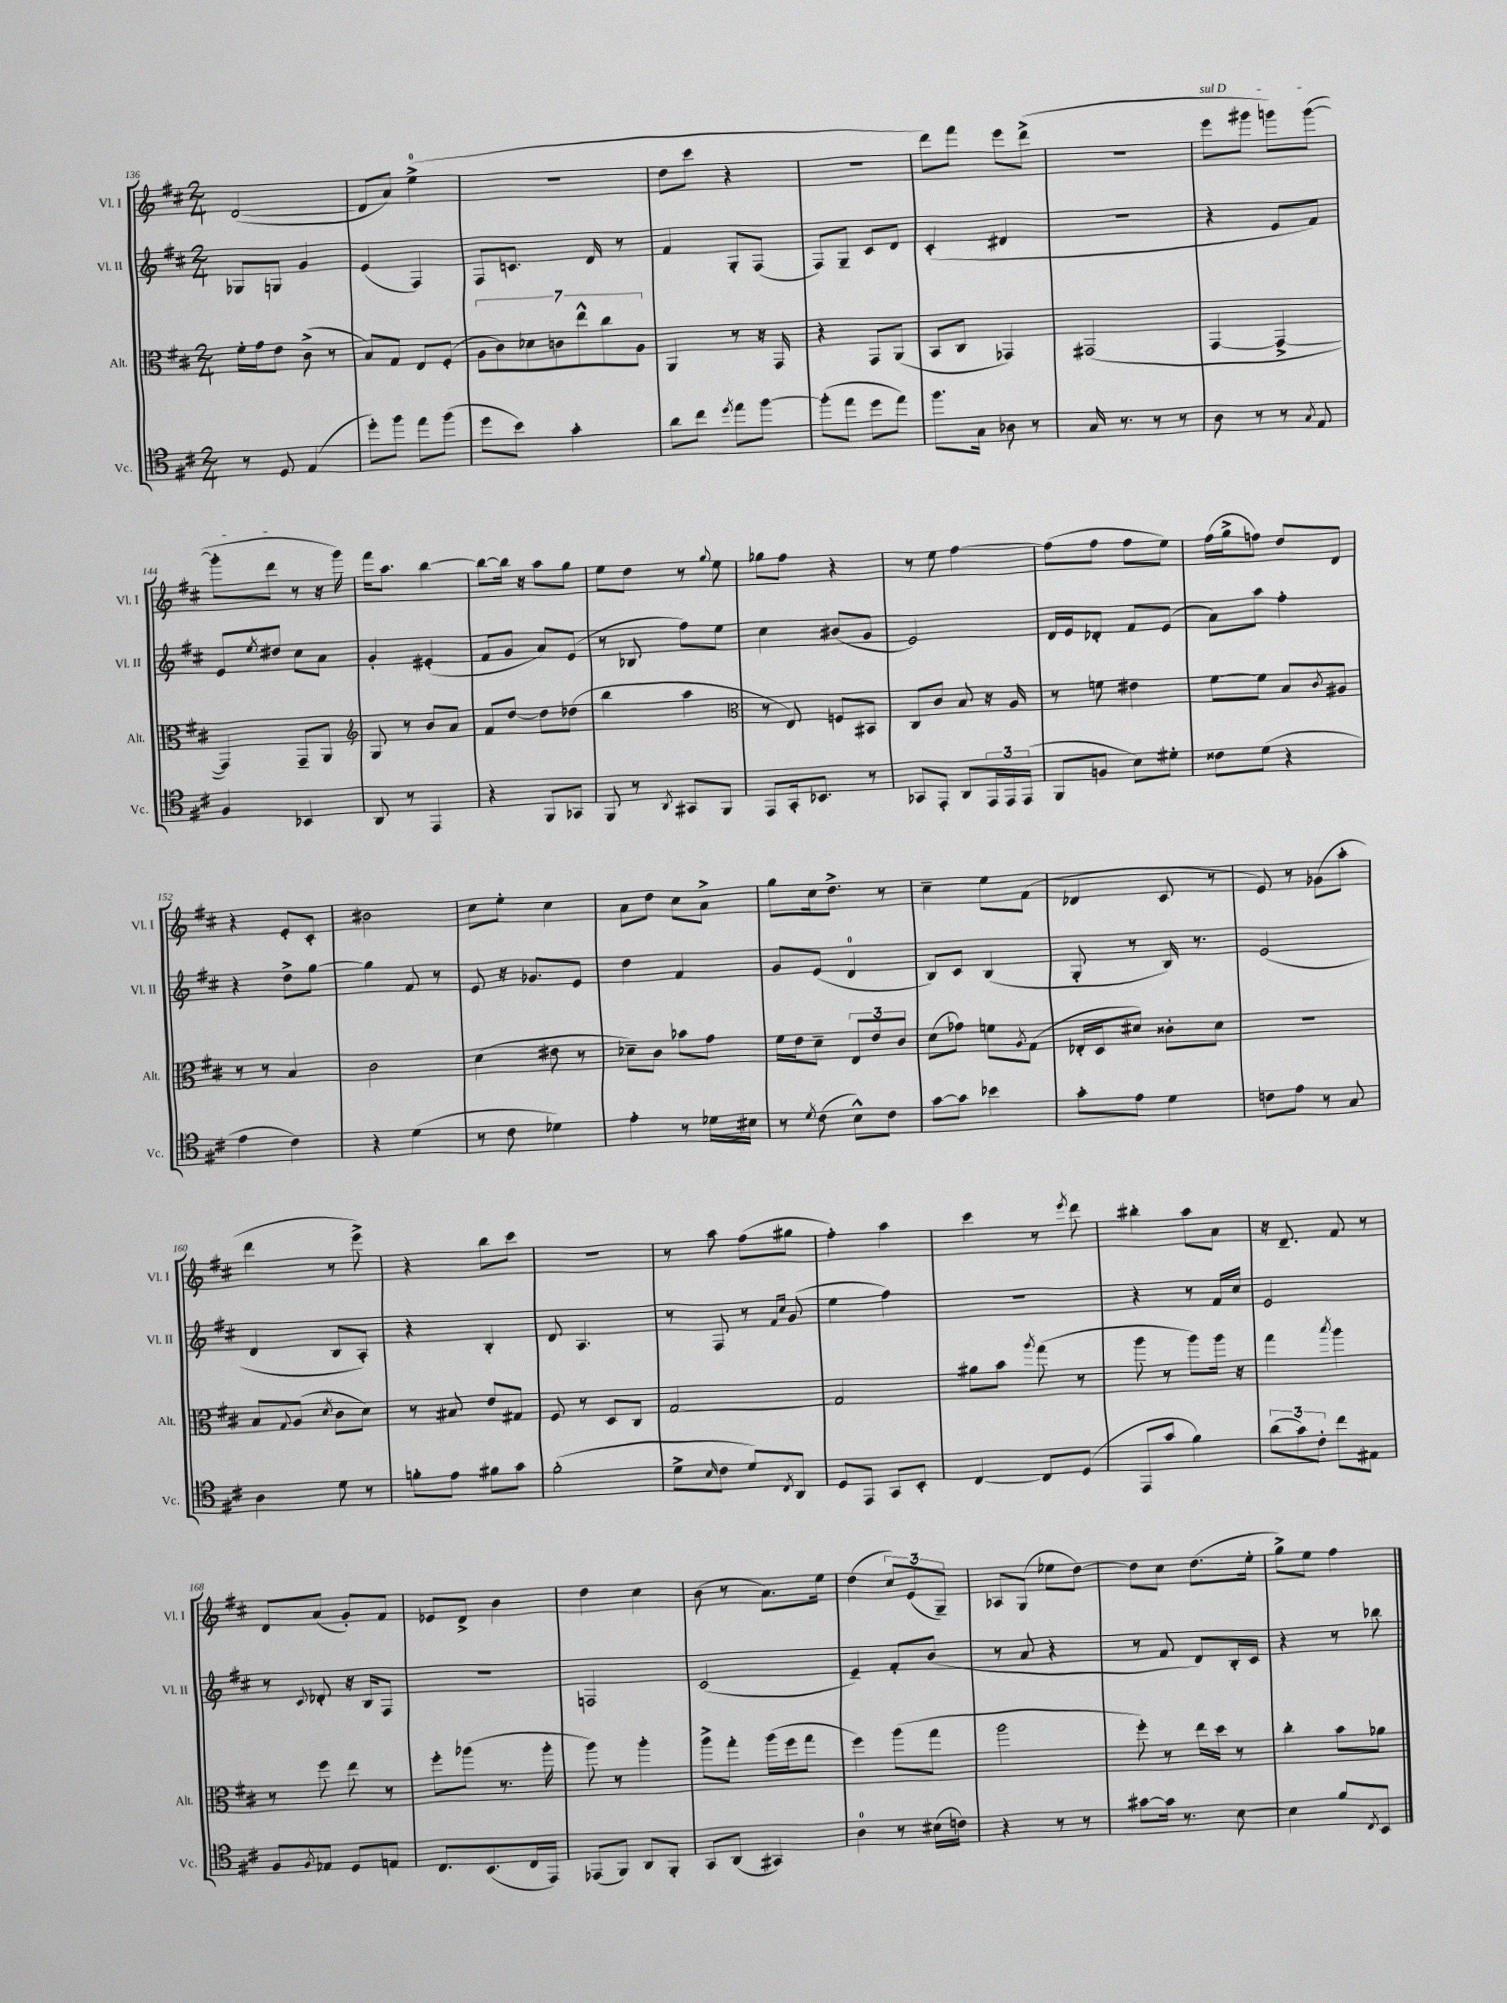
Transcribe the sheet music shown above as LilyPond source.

<<
\new StaffGroup <<
\new Staff = "s0" \with { instrumentName = "Vl. I" shortInstrumentName = "Vl. I" } {
    \clef treble \key d \major \numericTimeSignature \time 2/4
    d'2~( |
    d'8 a'8) e''4-0->( |
    r2 |
    d''8 cis'''8 r4 |
    R2 |
    d'''8) fis'''8 e'''8 d'''8->( |
    R2 |
    \once \override TextSpanner.bound-details.left.text = \markup { \italic "sul D" } e'''8\startTextSpan gis'''8 g'''8) g'''8~( |
    g'''8-. d'''8\stopTextSpan r8 r16 g'''16) |
    fis'''16 a''8. b''4~ |
    b''8~ b''16 r16 a''8 g''8 |
    e''8 d''8 r8 \appoggiatura { g''8 } e''8 |
    ges''8 fis''8 r4 |
    r8 e''8 fis''4~ |
    fis''8( fis''8 fis''8 e''8) |
    fis''16( g''16-> f''8) d''8 d'8 |
    r4 e'8-. cis'8-. |
    bis'2 |
    cis''8 e''8-. cis''4 |
    a'8 d''8 cis''8 a'8-> |
    g''8 cis''16 d''8.-> r8 |
    cis''4-- e''8 fis'8( |
    des'4 cis'8 r8 |
    e'8) r8 ges'8( a''8-. |
    d'''4 r8 e'''8->) |
    r4 b''8 cis'''8 |
    R2 |
    r8 a''8 fis''8( gis''8 |
    fis''4-.) a''4 |
    cis'''4 r8 \acciaccatura { e'''8 } d'''8 |
    bis''4-. a''8 a'8 |
    r16 d'8.-- fis'8 r8 |
    d'8 a'8( g'8-.) fis'8 |
    ees'8 d'8-> b'4 |
    d''4 cis''4 |
    b'8( r8 a'8.) e''16 |
    d''4( \tuplet 3/2 { cis''8) e'8( g8--) } |
    aes8 g8( ees''8 d''8~) |
    d''8 cis''8 d''8.( e''16-. |
    g''8->) e''8 fis''4 \bar "|." |
}
\new Staff = "s1" \with { instrumentName = "Vl. II" shortInstrumentName = "Vl. II" } {
    \clef treble \key d \major \numericTimeSignature \time 2/4
    ges8 g8 g'4 |
    e'4( fis4) |
    fis8 c'8. d'16 r8 |
    fis'4 g8-. fis8( |
    fis8) g8-- cis'8 d'8 |
    cis'4-.( dis'4 |
    r2 |
    r4 e'8 fis'8) |
    e'8 \acciaccatura { e''8 } dis''8 cis''8 a'8 |
    g'4-. eis'4-.( |
    fis'8 g'8 a'8) e'8( |
    r8 bes8 fis''8) e''8 |
    cis''4 bis'8( g'8 |
    e'2) |
    d'16 e'16 des'8-. fis'8 e'8( |
    a'8) a''8 fis''4-. |
    r4 d''8-> g''8~ |
    g''4 fis'8 r8 |
    e'8 r16 ges'8. e'8 |
    d''4 fis'4 |
    g'8 e'8( d'4-0 |
    b8) cis'8 b4( |
    g8-. r8 b16) r8. |
    e'2( |
    d'4 b8 a8-.) |
    r4 b4-. |
    d'8 a4. |
    r8 fis8 r8 \grace { fis'16 cis''16 } g'8( |
    e''4 fis''4) |
    r2 |
    r4 r8 fis'16 cis''16 |
    e'2 |
    r8 \appoggiatura { cis'8 } des'8-. r16 b16 fis8 |
    r2 |
    f2 |
    cis'2( |
    e'4--) fis'8-. b'8( |
    r8 a'8 r4 |
    r8 fis'8 d'8) b16-. cis'16 |
    r4 r8 bes''8 \bar "|." |
}
\new Staff = "s2" \with { instrumentName = "Alt." shortInstrumentName = "Alt." } {
    \clef alto \key d \major \numericTimeSignature \time 2/4
    fis'16-. g'16 e'8 cis'8->( r8 |
    b8) g8 e8 fis8-.( |
    \tuplet 7/4 { a8 cis'8) des'8 c'8 e''8-^ cis''8 a8 } |
    a,4 r8 r16 g,16 |
    r4 g,8 a,8( |
    b,8 cis8 ges,4) |
    gis,2( |
    g,4~ g,4~-> |
    g,4) g,8-- a,8 |
    \clef treble g8 r8 b'8 a'8 |
    fis'8 d''8~ d''8 des''8( |
    b''4 a''4 |
    \clef alto r8 e8) f8 bis,8 |
    cis8 cis'8 b8 r16 a16 |
    r8 f'8 eis'4 |
    fis'8~ fis'8 b8 \acciaccatura { cis'8 } ais8 |
    r8 r8 b4 |
    cis'2 |
    d'4( eis'8 r8 |
    des'8--) cis'8 bes'8 g'8 |
    fis'16 e'16 d'8-- \tuplet 3/2 { e8 e'8 cis'8 } |
    d'8( ges'8) f'8 \acciaccatura { a8 } g8( |
    ees16-. d16 dis'8) cisis'8-. dis'8 |
    r2 |
    b8 \appoggiatura { g8 } a8( \acciaccatura { d'8 } cis'8 d'8) |
    r8 bis8 e'8 gis8 |
    fis8 r8 d8 cis8 |
    g2~ |
    g2 |
    ais'8 b'8 \acciaccatura { a''8 } g''8( r8 |
    a''8 r8 a''8) a''16 r16 |
    g''4 \acciaccatura { b''8 } a''4 |
    r8 fis''8 e''8 r8 |
    fis''8-. aes''8( r8. aes''16-. |
    a''8) r8 a''4-. |
    a''8-> g''8-. a''16( fis''16 g''8 |
    fis''4) a''8( g''8 |
    a''2 |
    fis''8-.) r8 e''16 d''16 r8 |
    cis''4-. b'8 aes'8 \bar "|." |
}
\new Staff = "s3" \with { instrumentName = "Vc." shortInstrumentName = "Vc." } {
    \clef tenor \key d \major \numericTimeSignature \time 2/4
    r8 d8 e4( |
    d''8-.) fis''8 e''8 fis''8( |
    d''8 b'8) g'4-. |
    a'8 cis''8 \acciaccatura { d''8 } e''8 fis''8~ |
    fis''8-.( e''8 d''8 e''8) |
    fis''8. g16 aes8 r8 |
    g16 r8. r8 r8 |
    a8 r8 r8 \acciaccatura { g8 } e8 |
    fis4 bes,4 |
    a,8 r8 e,4 |
    r4 fis,8 ges,8 |
    fis,8 r8 \acciaccatura { a,8 } gis,8 fis,8 |
    e,8 g,16-. bes,8. r8 |
    ges,8 e,8-. a,8 \tuplet 3/2 { e,16 e,16 e,16( } |
    fis,8 f8 b8) dis'8-. |
    cisis'8 d'8( r4 |
    e'4 cis'4) |
    r4 d'4( |
    r8 cis'8 des'4) |
    e'4-. r8 des'16 bis16 |
    r8 \acciaccatura { d'8 } cis'8( b8-^) cis'8 |
    g'8~ g'8 bes'4 |
    g'8-. e'8 d'4 |
    c'8 e'8 r8 g8 |
    a4 d'8 r8 |
    f'8-. e'8 fis'8 g'8 |
    fis'2-.( |
    d'8-> \grace { b16 } cis'8 d'8) \acciaccatura { cis8 } a,8 |
    d8 e,8 g,8 b,8-. |
    cis4~ cis8 d8( |
    e,8 g'8 fis'4) |
    \tuplet 3/2 { a'8( g'8) cis'8-. } cis''8 eis8 |
    fis8 \acciaccatura { fis8 } ees8 d8 e8 |
    cis8. b,8.( cis16 e,16) |
    ees,8( fis,8) a,8 fis,8-. |
    g,8 a,8( gis,4) |
    a4-0 r8 bis16( c'16) |
    r4 r8 r8 |
    gis'8~ gis'16 r8. b8~ |
    b4 fis'8 \acciaccatura { cis8 } b,8 \bar "|." |
}
>>
>>
\layout { \context { \Score currentBarNumber = #136 } }
